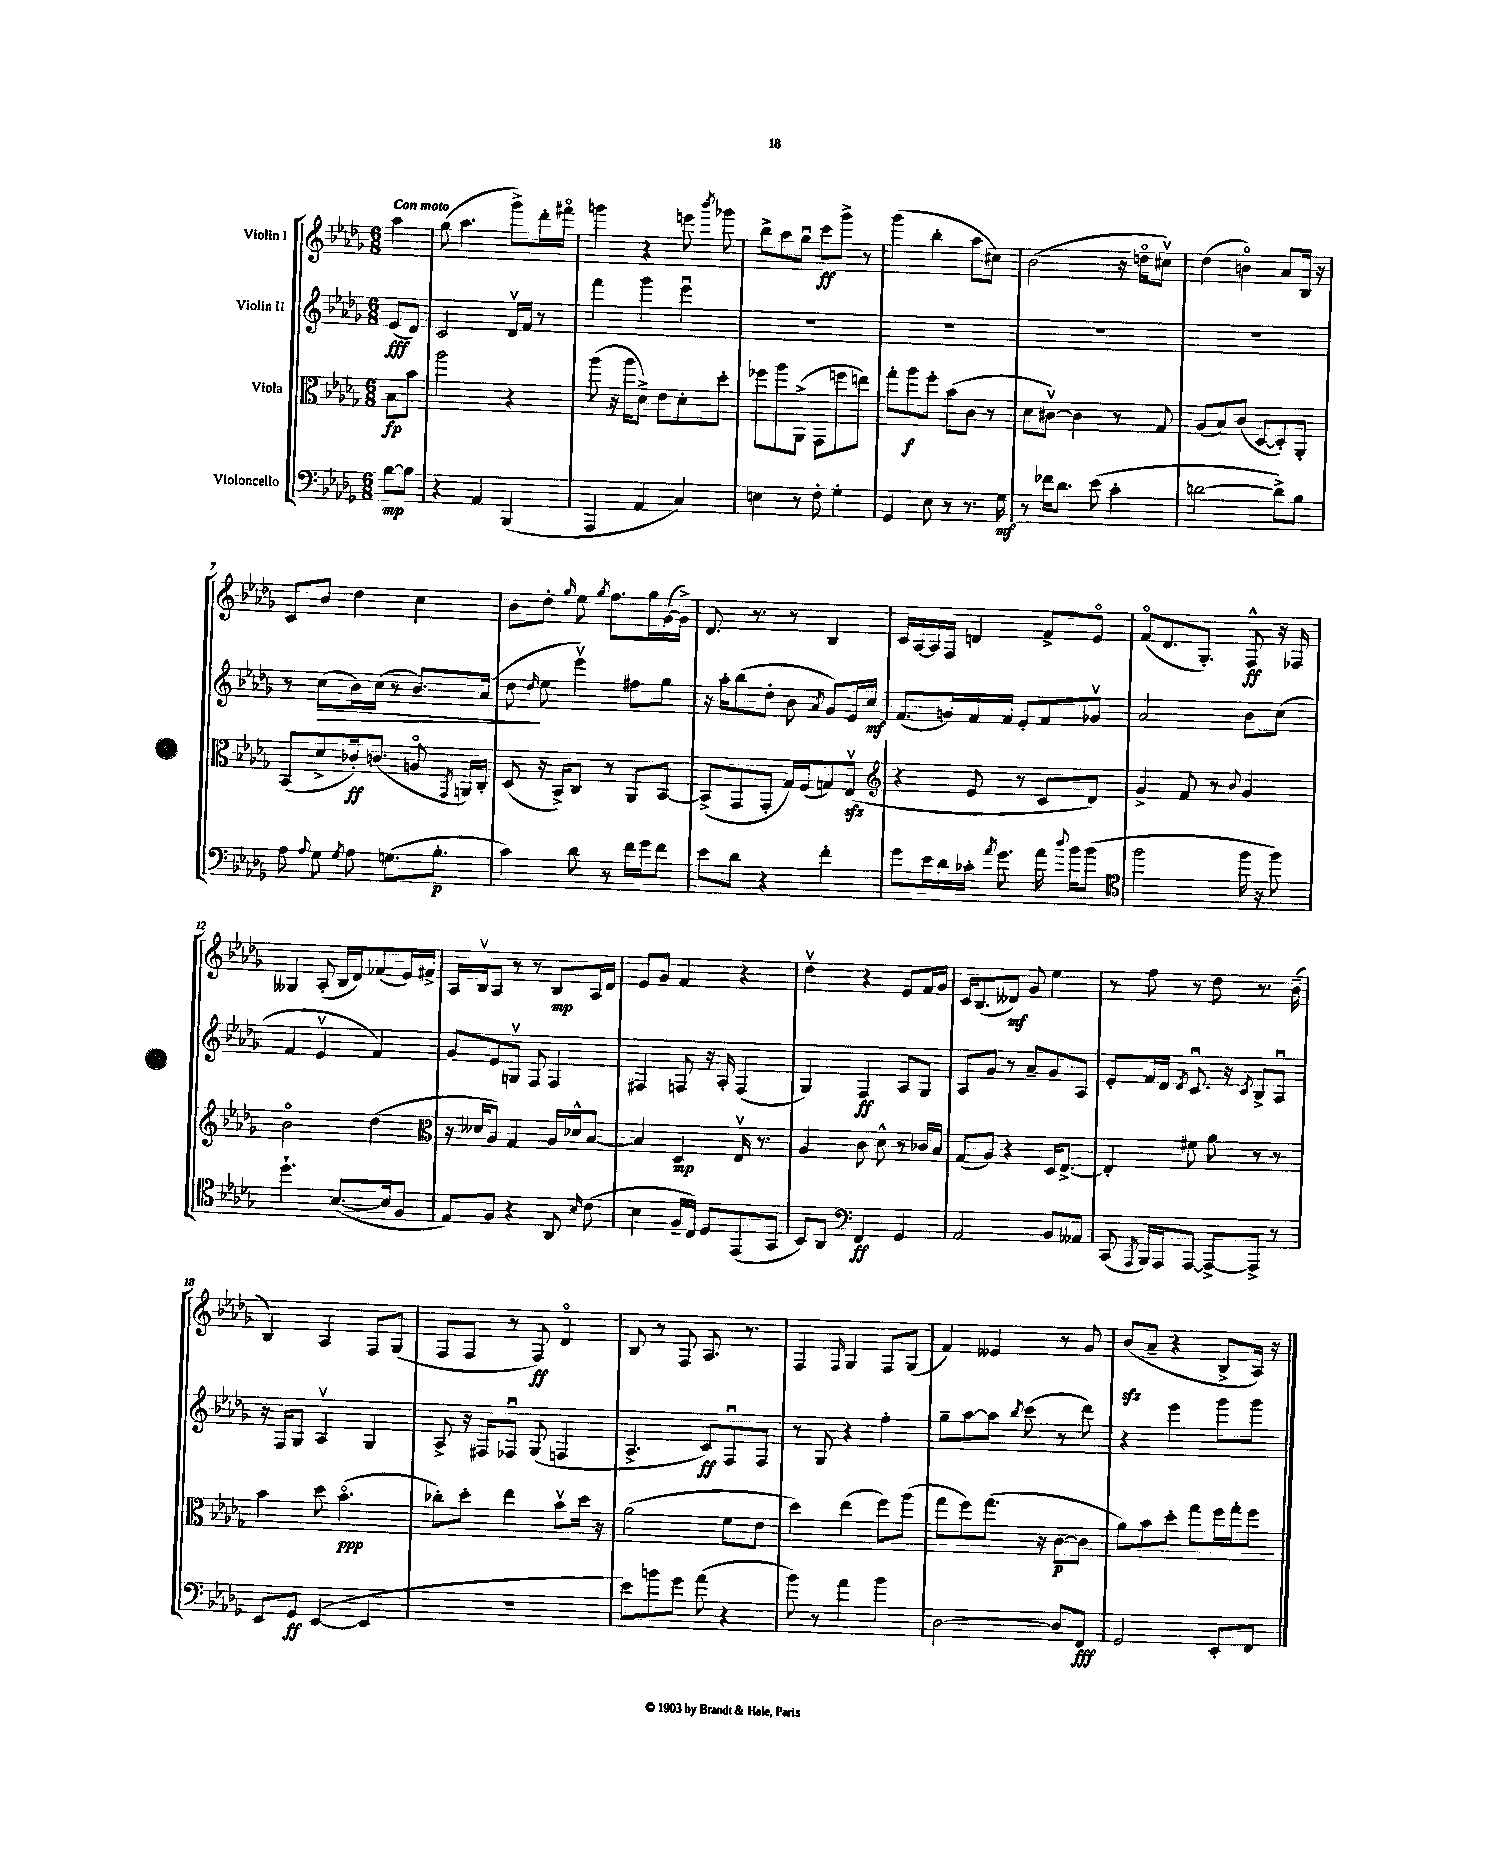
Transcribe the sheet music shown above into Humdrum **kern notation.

**kern	**kern	**kern	**kern
*staff4	*staff3	*staff2	*staff1
*clefF4	*clefC3	*clefG2	*clefG2
*k[b-e-a-d-g-]	*k[b-e-a-d-g-]	*k[b-e-a-d-g-]	*k[b-e-a-d-g-]
*M6/8	*M6/8	*M6/8	*M6/8
[8B-	8B-	(8e-	4aa-
8B-]	8b-	8d-)	.
=	=	=	=
4r	2aa-	2c	(8gg-
.	.	.	4.aa-
4AA-	.	.	.
(4BBB-	4r	16d-v	8ggg-^)
.	.	16f	.
.	.	8r	16ddd-'
.	.	.	16fff#o
=	=	=	=
4AAA-	(8aa-	4fff	4ggg
.	16r	.	.
.	16aa-	.	.
4AA-	8d-^)	4ggg-	4r
.	8e-	.	.
4C)	8d-'	4eee-u	8eee
.	.	.	8qbbb-
.	8dd-'	.	8ggg-
=	=	=	=
4E	8ff-	2.r	8bb-^
.	8aa-	.	8aa-
8r	(8AA-^	.	8gg-u
8F'	8GG-	.	8ccc
4G-'	8ff	.	8ggg-^
.	8ee)	.	8r
=	=	=	=
4GG-	8gg-'	2.r	(4ggg-
.	8aa-	.	.
8E-	8ff'	.	4bb-'
8r	(8b-	.	.
8.r	8c	.	8aa-
.	8r	.	8cc#)
16G-	.	.	.
=	=	=	=
8r	8d-	2.r	(2b-
16f-	[8c#v)	.	.
8.d-	.	.	.
.	4c#]	.	.
(8e-	.	.	.
4c'	8r	.	16r
.	.	.	16ddo
.	8G-	.	8cc#v)
=	=	=	=
[2d	(8A-	2.r	(4dd-
.	8B-)	.	.
.	(8c	.	4bo)
.	[8D-	.	.
8d^])	8D-'])	.	8a-
8B-	8AA-'	.	16B-
.	.	.	16r
=	=	=	=
8A-	(8BB-	8r	8c
8qqA-	.	.	.
8G-	8d-^	(8cc	8b-
8qG-	.	.	.
8A-	16c-')	16b-)	4dd-
.	(8.c	(16cc	.
(8.G	.	8r	.
.	8Ao	8.b-)	4cc
8.B-'	.	.	.
.	8qGG-	.	.
.	16AA)	.	.
.	16C'	(16a-	.
=	=	=	=
4c)	(8D-	8dd-	8b-
.	.	16qqdd-	.
.	16r	8ee-	8dd-'
.	16BB-^)	.	.
.	.	.	16qqgg-
8d-	8C	4eee-v)	8ee-
.	.	.	8qgg-
8r	8r	.	8.ff
16f	8AA-	8ff#	.
16g-	.	.	16gg-
8f	[8BB-	8gg-	([16g-
.	.	.	16g-^])
=	=	=	=
8e-	(8BB-^]	16r	8.d-
.	.	16aa-'	.
8d-	8GG-	(8bb-	.
.	.	.	8.r
4r	8GG-'	8dd-'	.
.	16G-)	8b-	8r
.	(16F	.	.
.	.	8qa-	.
4f'	8G)	8g-)	4B-
.	(8E-v	16e-	.
.	.	16cc	.
=	=	=	=
*	*clefG2	*	*
8g-	4r	(8.f	16c
.	.	.	[16A-
16e-	.	.	16A-]
16d-	.	16g)	16F
16c-'	8e-	16f	4d
8qa-	.	.	.
8.g-	.	16f	.
.	8r	8e-'	.
16a-	8c	8f	8f^
8qqdd-	.	.	.
16b-	.	.	.
(8b-	8d-)	8g-v	8e-o
=	=	=	=
*clefC4	*	*	*
2ff	4g-^	2a-	(8fo
.	.	.	8.d-
.	8f	.	.
.	.	.	8.G-')
.	8r	.	.
.	8qqb-	.	.
16ff	4g-	8b-	8F^^
16r	.	.	.
8ff)	.	(8cc	16r
.	.	.	16F-
=	=	=	=
4.dd-`	2b-o	4f	4G--
.	.	4e-v	(8A-'
([8.B-	.	.	16B-
.	.	.	16d-)
.	(4dd-	4f)	(8f-
16B-]	.	.	.
8F	.	.	16e-)
.	.	.	16f#^
=	=	=	=
*	*clefC3	*	*
8E-)	16r	8g-	16A-
.	16d--	.	16B-v
8F	8A-)	8e-	8A-
4r	4G-	8Gv	8r
.	.	8F	8r
8AA-	16A-	4F	8B-
.	16d-^^	.	.
16qqB-	.	.	.
(8c	[8B-	.	16A-
.	.	.	16d-
=	=	=	=
4B-	4B-]	4F#	8e-
.	.	.	8g-
16F~	4D-	8F	4f
16C)	.	.	.
8D-	.	16r	.
.	.	16A-'	.
(8EE-	16E-v	(4F	4r
.	8.r	.	.
8GG-	.	.	.
=	=	=	=
8BB-)	4A-	4G-)	4dd-v
8AA-	.	.	.
*clefF4	*	*	*
4FF	8c	4F	4r
.	8d-^^	.	.
4GG-	8r	8A-	8e-
.	16c-	8G-	16f
.	16B-	.	16g-
=	=	=	=
2AA-	(8G-	8A-	16c
.	.	.	(8.B-
.	8A-)	8g-	.
.	4r	8r	8d--)
.	.	8a-~	8g-
8BB-	16D-	8g-	4ee-
.	[8.E-^	.	.
8AA--	.	8A-	.
=	=	=	=
(8CC	4E-']	8e-'	8r
8qAAA-	.	.	.
16BBB-)	.	16f	8ff
16AAA-	.	16d-	.
.	.	8qd-	.
[8AAA-	8f#	8.cu	8r
8AAA-^_	8a-	.	8dd-
.	.	16r	.
.	.	8qc	.
8AAA-^]	8r	8B-^	8.r
8r	8r	8A-u	.
.	.	.	(16b-~
=	=	=	=
8EE-	4b-	16r	4B-)
.	.	16F	.
8GG-	.	8G-	.
([4EE-	8dd-	4A-v	4A-
.	(4.b-o	.	.
4EE-]	.	4G-	8F
.	.	.	(8G-
=	=	=	=
2.r	8cc-')	8A-^	8F
.	8dd-'	16r	8F
.	.	16F#	.
.	4ee-	8F-u	8r
.	.	(8G-	8F)
.	8b-v	4F	4d-o
.	16dd-	.	.
.	16r	.	.
=	=	=	=
8e-)	(2a-	4.A-^	8B-
8b	.	.	8r
8g-	.	.	8F
(8a-	.	8c)	8.A-
4r	8f	8Fu	.
.	.	.	8.r
.	8e-	8F	.
=	=	=	=
8b-)	4dd-)	8r	4F
8r	.	8G-	.
.	.	.	16qqF
4a-	(4ee-	4r	4G-
4b-	8ff)	4ff'	8F
.	(8aa-	.	(8G-
=	=	=	=
[2D-	8gg-	8gg-~	4f)
.	8ff)	[8aa-	.
.	(8.gg-	8aa-]	4e--
.	.	8qbb-	.
.	.	(8ccc	.
.	16r	.	.
8D-]	[8c	8r	8r
8FF	8c]	8ddd-)	8g-
=	=	=	=
2GG-	8a-)	4r	(8b-
.	8b-	.	8a-~
.	8dd-'	4eee-	4r
.	8gg-	.	.
8EE-'	16ff	8ggg-	8B-^
.	16gg-'	.	.
8FF	8ff	8ggg-	16A-)
.	.	.	16r
==	==	==	==
*-	*-	*-	*-
